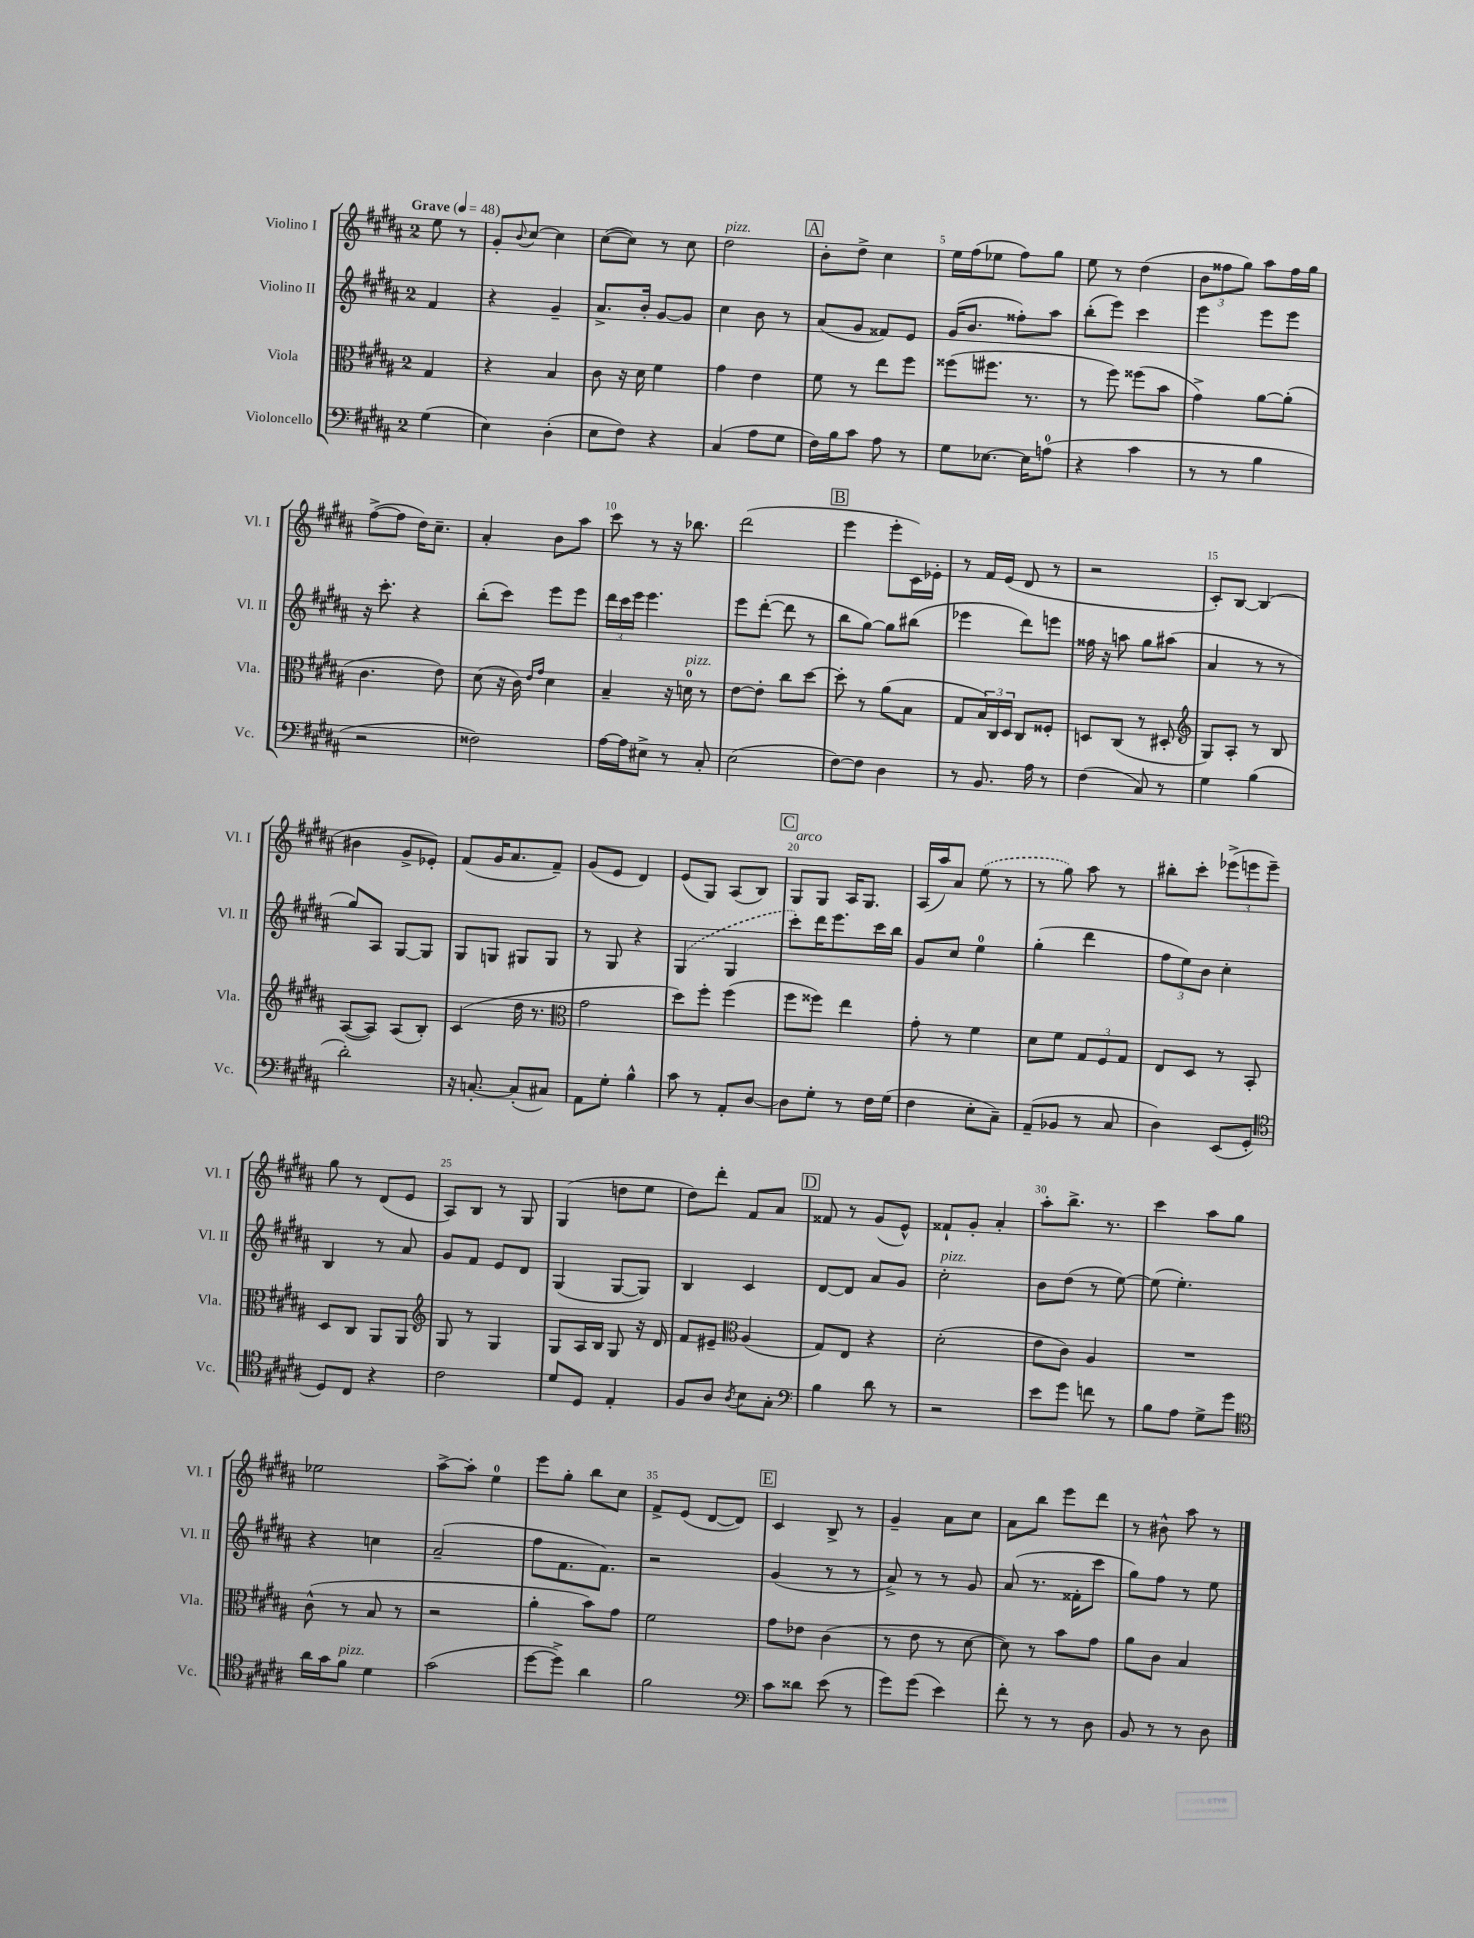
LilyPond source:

<<
\new StaffGroup <<
\new Staff = "s0" \with { instrumentName = "Violino I" shortInstrumentName = "Vl. I" } {
    \clef treble \key b \major \once \override Staff.TimeSignature.style = #'single-digit \time 2/4 \partial 4 \tempo "Grave" 4 = 48
    e''8 r8 |
    gis'8-. \appoggiatura { b'8 } cis''8~ cis''4 |
    cis''8~( cis''8) r8 cis''8 |
    dis''2^\markup { \italic "pizz." } |
    \mark \markup { \box "A" } b'8-. dis''8-> cis''4 |
    e''16 fis''16( ees''8 fis''8) gis''8 |
    e''8 r8 dis''4( |
    \tuplet 3/2 { b'8 fisis''8 gis''8) } ais''8 fisis''16 gis''16 |
    fis''8~->( fis''8 dis''16) cis''8.-- |
    ais'4-. b'8 ais''8 |
    cis'''8 r8 r16 bes''8. |
    dis'''2( |
    \mark \markup { \box "B" } e'''4 e'''8-. cis'16) ees'16-. |
    r8 fis'16 e'16( dis'8 r8 |
    r2 |
    cis'8-.) b8~ b4( |
    bis'4 gis'8-> ees'8-.) |
    fis'8( gis'16 ais'8. fis'8--) |
    gis'8( e'8 dis'4) |
    e'8( gis8) ais8( b8) |
    \mark \markup { \box "C" } gis8^\markup { \italic "arco" } gis8 ais16 gis8. |
    ais16( ais''16) ais'8 \once \slurDashed e''8( r8 |
    r8 gis''8) ais''8 r8 |
    bis''8-. cis'''8-. \tuplet 3/2 { ees'''8->( e'''8 e'''8--) } |
    gis''8 r8 dis'8( e'8 |
    ais8) b8 r8 gis8 |
    gis4( d''8 e''8 |
    dis''8) dis'''8-. fis'8 ais'8 |
    \mark \markup { \box "D" } fisis'8 r8 gis'8( e'8-^) |
    fisis'8-! gis'8-. ais'4-. |
    ais''8-. b''8.-> r8. |
    cis'''4 ais''8 gis''8 |
    ees''2 |
    ais''8~-> ais''8-. e''4-0 |
    e'''8 gis''8-. b''8 cis''8 |
    fis'8-> e'8( dis'8~ dis'8) |
    \mark \markup { \box "E" } cis'4 b8-> r8 |
    gis'4-- ais'8 cis''8 |
    ais'8 b''8 e'''8 dis'''8 |
    r8 bis'8-^ ais''8 r8 \bar "|." |
}
\new Staff = "s1" \with { instrumentName = "Violino II" shortInstrumentName = "Vl. II" } {
    \clef treble \key b \major \once \override Staff.TimeSignature.style = #'single-digit \time 2/4 \partial 4
    fis'4 |
    r4 gis'4-- |
    ais'8.-> b'16-. gis'8~ gis'8 |
    cis''4 b'8 r8 |
    \mark \markup { \box "A" } ais'8( gis'8 fisis'8) e'8 |
    gis'16( b'8. fisis''8-.) ais''8 |
    b''8-.( e'''8) cis'''4 |
    e'''4 e'''8 e'''8 |
    r16 cis'''8.-. r4 |
    b''8-.( cis'''8) e'''8 e'''8 |
    \tuplet 3/2 { dis'''16 cis'''16 e'''16 } e'''4. |
    e'''8 dis'''8~-.( dis'''8 r8 |
    \mark \markup { \box "B" } b''8 gis''8~) gis''8 bis''8( |
    ees'''4 dis'''8) e'''8 |
    fisis''16 r16 a''8 gis''8 ais''8( |
    ais'4 r8 r8 |
    gis''8) ais8 gis8~ gis8 |
    gis8 g8 gis8 gis8 |
    r8 gis8 r4 |
    \once \slurDashed gis4( gis4 |
    \mark \markup { \box "C" } cis'''8-.) dis'''16 e'''8. cis'''16 b''16 |
    gis'8 cis''8 e''4-0 |
    gis''4-.( dis'''4 |
    \tuplet 3/2 { fis''8 e''8) b'8 } cis''4-. |
    b4 r8 ais'8 |
    gis'8 fis'8 e'8 dis'8 |
    gis4( gis8~ gis8) |
    b4 cis'4 |
    \mark \markup { \box "D" } dis'8~ dis'8 ais'8 gis'8 |
    cis''2-.^\markup { \italic "pizz." } |
    b'8 dis''8( r8 e''8~) |
    e''8( e''4.-.) |
    r4 c''4 |
    ais'2--( |
    fis''8 fis'8. fis'8.) |
    r2 |
    \mark \markup { \box "E" } gis'4( r8 r8 |
    ais'8->) r8 r8 gis'8 |
    ais'8( r8. fisis'16-. cis'''8 |
    gis''8) fis''8 r8 e''8 \bar "|." |
}
\new Staff = "s2" \with { instrumentName = "Viola" shortInstrumentName = "Vla." } {
    \clef alto \key b \major \once \override Staff.TimeSignature.style = #'single-digit \time 2/4 \partial 4
    gis4 |
    r4 b4 |
    cis'8 r16 dis'16 fis'4 |
    gis'4 e'4 |
    \mark \markup { \box "A" } fis'8 r8 e''8 fis''8 |
    fisis''8( fis''8. r8. |
    r8 fis''8) fisis''8( b'8 |
    gis'4->) ais'8~ ais'8-.( |
    cis'4. e'8) |
    dis'8( r16 cis'16) \grace { e'16 gis'16 } dis'4 |
    b4-- r16 d'16-0^\markup { \italic "pizz." } r8 |
    e'8~ e'8-. cis''8 dis''8~ |
    \mark \markup { \box "B" } dis''8-. r8 ais'8( b8 |
    gis8 \tuplet 3/2 { b16) cis16 dis16 } cis8 fisis8-. |
    d8 cis8( r8 dis8-. |
    \clef treble gis8) ais8-. r8 b8 |
    ais8~( ais8) ais8( b8-.) |
    cis'4( dis''16 r8. |
    \clef alto gis'2 |
    dis''8) fis''8-. fis''4( |
    \mark \markup { \box "C" } fis''8 fisis''8) e''4 |
    gis'8-. r8 fis'4 |
    dis'8 fis'8 \tuplet 3/2 { gis8 fis8 gis8 } |
    e8 dis8 r8 b,8-. |
    dis8 cis8 ais,8 ais,8 |
    \clef treble gis8 r8 gis4 |
    gis8 ais16 b16 gis8 r16 dis'16 |
    fis'8 eis'8-- \clef alto ais4( |
    \mark \markup { \box "D" } gis8) e8 r4 |
    dis'2-.( |
    e'8 cis'8) ais4 |
    R2 |
    cis'8-^( r8 b8 r8 |
    r2 |
    ais'4-. b'8) gis'8 |
    fis'2 |
    \mark \markup { \box "E" } gis'8 ees'8 cis'4( |
    r8 e'8 r8 dis'8~ |
    dis'8) r8 b'8 gis'8 |
    ais'8 cis'8 b4 \bar "|." |
}
\new Staff = "s3" \with { instrumentName = "Violoncello" shortInstrumentName = "Vc." } {
    \clef bass \key b \major \once \override Staff.TimeSignature.style = #'single-digit \time 2/4 \partial 4
    gis4( |
    e4) dis4-.( |
    e8 fis8) r4 |
    cis4( ais8 gis8 |
    \mark \markup { \box "A" } fis16) b16 cis'8 ais8 r8 |
    gis8 ees8.~ ees16 a8-0( |
    r4 cis'4 |
    r8 r8 b4 |
    r2 |
    fisis2) |
    ais16~ ais16 eis8-> r8 cis8-. |
    e2( |
    \mark \markup { \box "B" } fis8~) fis8 dis4 |
    r8 b,8. ais16 r8 |
    fis4( cis8) r8 |
    gis4 b4( |
    dis'2-.) |
    r16 c8.~-. c8-.( cis8) |
    ais,8 gis8-. b4-^ |
    cis'8 r8 ais,8-. dis8~ |
    \mark \markup { \box "C" } dis8 gis8-. r8 fis16 gis16( |
    fis4 e8-. cis8--) |
    ais,8--( bes,8 r8 cis8 |
    dis4) e,8( gis,8-. |
    \clef tenor dis8) cis8 r4 |
    cis'2 |
    dis'8 dis8 e4-. |
    fis8 ais8 \acciaccatura { ais8 } b8 gis8-. |
    \mark \markup { \box "D" } \clef bass b4 dis'8 r8 |
    r2 |
    e'8 gis'8 f'8 r8 |
    b8 ais8 gis8-> gis'8 |
    \clef tenor ais'16 gis'16 fis'8^\markup { \italic "pizz." } dis'4 |
    gis'2( |
    dis''8~ dis''8->) ais'4 |
    fis'2 |
    \mark \markup { \box "E" } \clef bass cis'8 disis'8 e'8( r8 |
    gis'8) gis'8( e'4) |
    fis'8-. r8 r8 dis8 |
    b,8 r8 r8 dis8 \bar "|." |
}
>>
>>
\layout { \context { \Score \override BarNumber.break-visibility = ##(#f #t #t) barNumberVisibility = #(every-nth-bar-number-visible 5) } }
